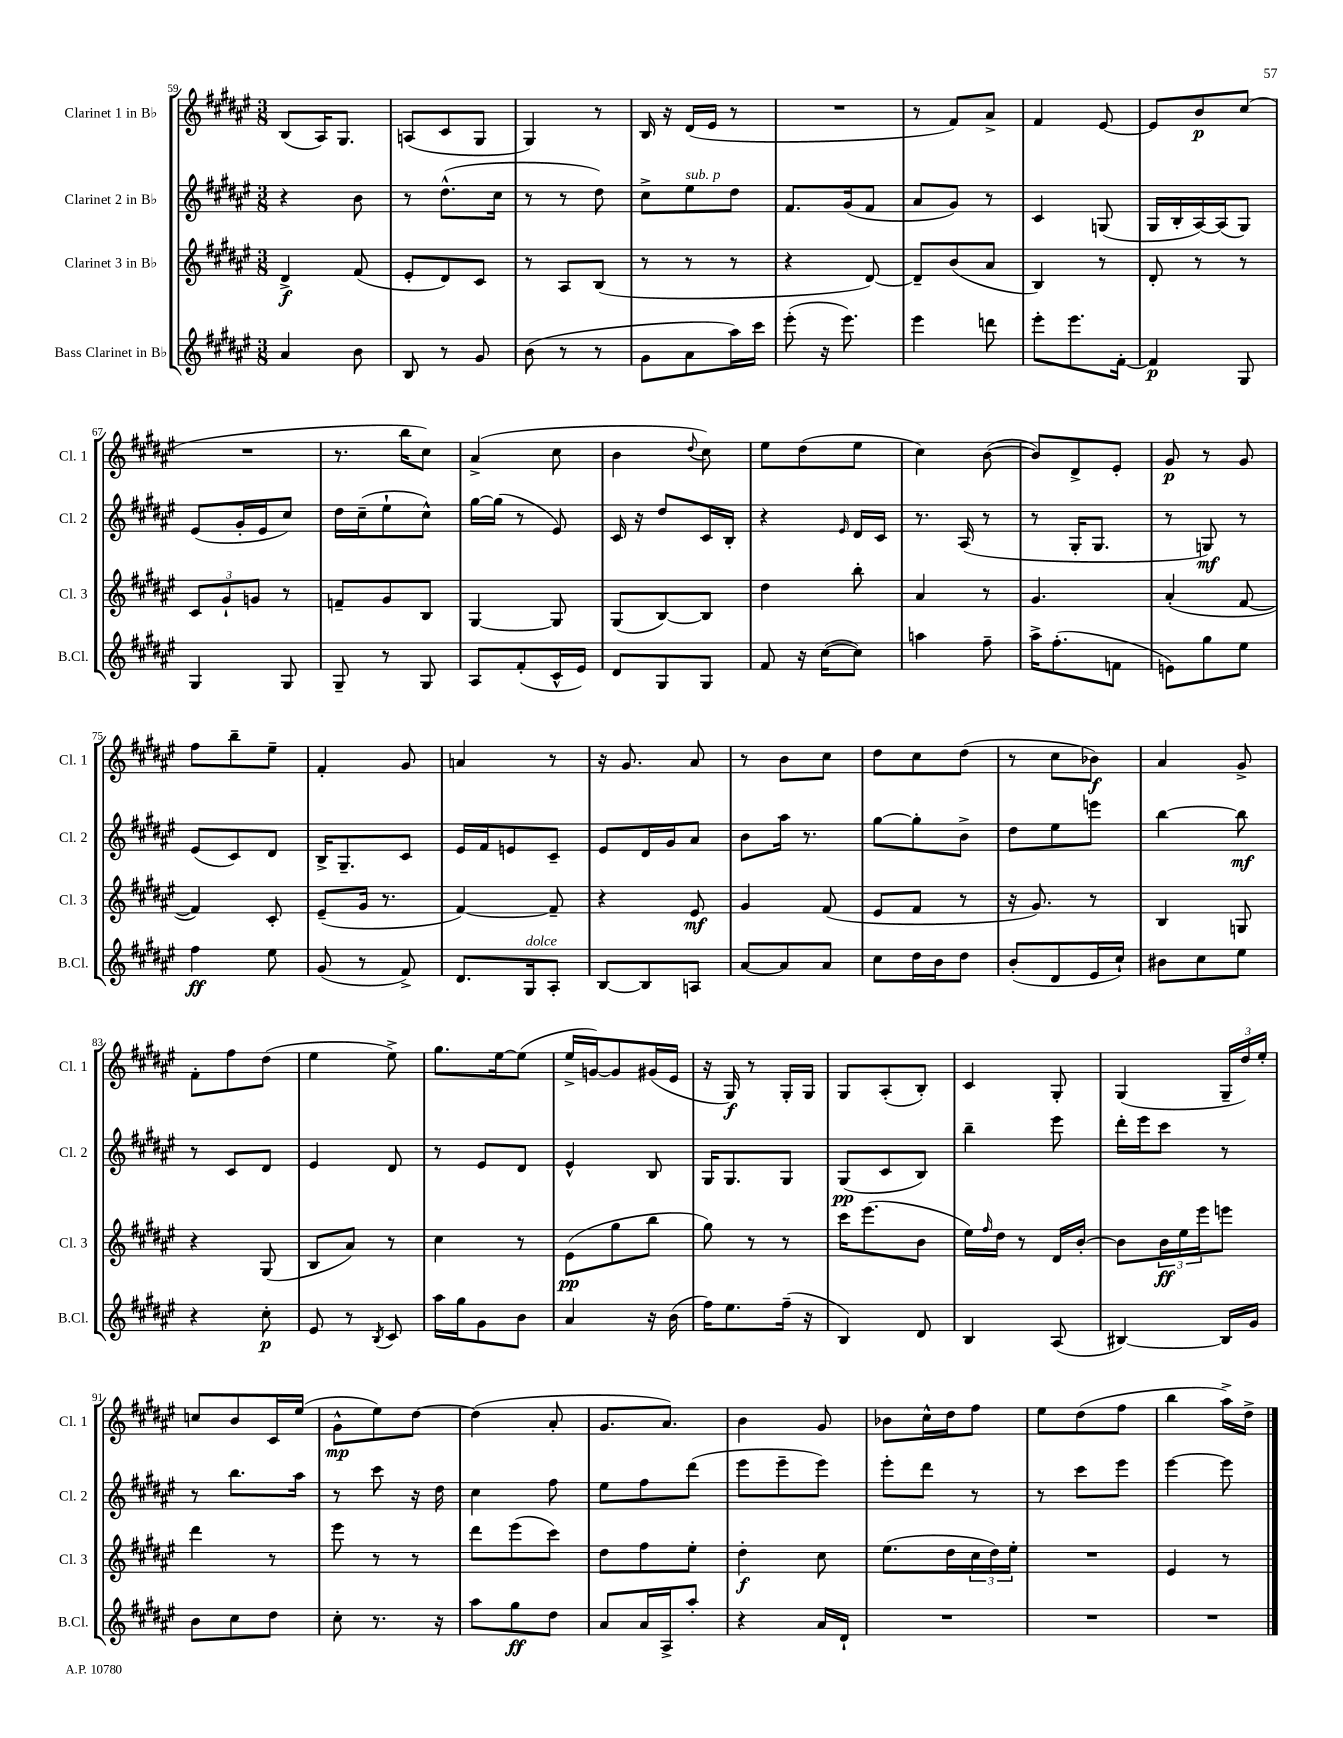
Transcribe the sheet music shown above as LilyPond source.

<<
\new StaffGroup <<
\new Staff = "s0" \with { instrumentName = "Clarinet 1 in Bb" shortInstrumentName = "Cl. 1" } {
    \clef treble \key fis \major \numericTimeSignature \time 3/8
    b8( ais16) gis8. |
    a8( cis'8 gis8 |
    gis4) r8 |
    b16 r16 dis'16( eis'16 r8 |
    R4. |
    r8 fis'8) ais'8-> |
    fis'4 eis'8~ |
    eis'8 b'8\p cis''8( |
    R4. |
    r8. b''16 cis''8) |
    ais'4->( cis''8 |
    b'4 \appoggiatura { dis''8 } cis''8) |
    eis''8 dis''8( eis''8 |
    cis''4) b'8~( |
    b'8) dis'8-> eis'8-. |
    gis'8\p r8 gis'8 |
    fis''8 b''8-- eis''8-- |
    fis'4-. gis'8 |
    a'4 r8 |
    r16 gis'8. ais'8 |
    r8 b'8 cis''8 |
    dis''8 cis''8 dis''8( |
    r8 cis''8 bes'8\f) |
    ais'4 gis'8-> |
    fis'8-. fis''8 dis''8( |
    eis''4 eis''8->) |
    gis''8. eis''16~ eis''8( |
    eis''16-> g'16~) g'8 gis'16( eis'16 |
    r16 gis16\f) r8 gis16-. gis16 |
    gis8 ais8-.( b8-.) |
    cis'4 gis8-. |
    gis4( \tuplet 3/2 { gis16-- dis''16) eis''16-. } |
    c''8 b'8 cis'16 eis''16( |
    gis'8-^\mp eis''8) dis''8~ |
    dis''4( ais'8-. |
    gis'8. ais'8.) |
    b'4 gis'8 |
    bes'8 cis''16-^ dis''16 fis''8 |
    eis''8 dis''8( fis''8 |
    b''4 ais''16->) dis''16-> \bar "|." |
}
\new Staff = "s1" \with { instrumentName = "Clarinet 2 in Bb" shortInstrumentName = "Cl. 2" } {
    \clef treble \key fis \major \numericTimeSignature \time 3/8
    r4 b'8 |
    r8 dis''8.-^( cis''16 |
    r8 r8 dis''8) |
    cis''8-> eis''8^\markup { \italic "sub. p" } dis''8 |
    fis'8. gis'16( fis'8 |
    ais'8 gis'8) r8 |
    cis'4 g8( |
    gis16 b16-. ais16~) ais16( gis8) |
    eis'8( gis'16-. eis'16 cis''8) |
    dis''16 cis''16--( eis''8-! cis''8-^) |
    gis''16~ gis''16( r8 eis'8) |
    cis'16 r16 dis''8 cis'16 b16-. |
    r4 \grace { eis'16 } dis'16 cis'16 |
    r8. ais16( r8 |
    r8 gis16-. gis8. |
    r8 g8\mf) r8 |
    eis'8( cis'8) dis'8 |
    b16-> gis8.-- cis'8 |
    eis'16 fis'16 e'8 cis'8-- |
    eis'8 dis'16 gis'16 ais'8 |
    b'8 ais''16 r8. |
    gis''8~ gis''8-. b'8-> |
    dis''8 eis''8 e'''8 |
    b''4~ b''8\mf |
    r8 cis'8 dis'8 |
    eis'4 dis'8 |
    r8 eis'8 dis'8 |
    eis'4-^ b8 |
    gis16 gis8. gis8 |
    gis8\pp( cis'8 b8) |
    b''4-- eis'''8 |
    dis'''16-. eis'''16 cis'''8 r8 |
    r8 b''8. ais''16 |
    r8 cis'''8 r16 dis''16 |
    cis''4 fis''8 |
    eis''8 fis''8 dis'''8( |
    eis'''8 eis'''8-- eis'''8) |
    eis'''8-. dis'''8 r8 |
    r8 cis'''8 eis'''8 |
    eis'''4~ eis'''8 \bar "|." |
}
\new Staff = "s2" \with { instrumentName = "Clarinet 3 in Bb" shortInstrumentName = "Cl. 3" } {
    \clef treble \key fis \major \numericTimeSignature \time 3/8
    dis'4->\f fis'8( |
    eis'8-. dis'8) cis'8 |
    r8 ais8 b8( |
    r8 r8 r8 |
    r4 dis'8~) |
    dis'8-- b'8( ais'8 |
    b4) r8 |
    dis'8-. r8 r8 |
    \tuplet 3/2 { cis'8 gis'8-! g'8 } r8 |
    f'8-- gis'8 b8 |
    gis4~ gis8 |
    gis8( b8~) b8 |
    dis''4 b''8-. |
    ais'4 r8 |
    gis'4. |
    ais'4-.( fis'8~ |
    fis'4) cis'8-. |
    eis'8--( gis'16 r8. |
    fis'4~) fis'8-- |
    r4 eis'8\mf |
    gis'4 fis'8( |
    eis'8 fis'8 r8 |
    r16 gis'8.) r8 |
    b4 g8 |
    r4 gis8( |
    b8 ais'8) r8 |
    cis''4 r8 |
    eis'8\pp( gis''8 b''8 |
    gis''8) r8 r8 |
    cis'''16 eis'''8.( b'8 |
    eis''16) \grace { fis''16 } dis''16 r8 dis'16 b'16~-. |
    b'8 \tuplet 3/2 { b'16\ff eis''16 eis'''16 } e'''8 |
    dis'''4 r8 |
    eis'''8 r8 r8 |
    dis'''8 eis'''8( cis'''8) |
    dis''8 fis''8 eis''8-. |
    dis''4-.\f cis''8 |
    eis''8.( dis''16 \tuplet 3/2 { cis''16 dis''16) eis''16-. } |
    R4. |
    eis'4 r8 \bar "|." |
}
\new Staff = "s3" \with { instrumentName = "Bass Clarinet in Bb" shortInstrumentName = "B.Cl." } {
    \clef treble \key fis \major \numericTimeSignature \time 3/8
    ais'4 b'8 |
    b8 r8 gis'8 |
    b'8( r8 r8 |
    gis'8 ais'8 ais''16) cis'''16 |
    eis'''8-.( r16 eis'''8.) |
    eis'''4 d'''8 |
    eis'''8-. eis'''8. fis'16~-. |
    fis'4\p gis8 |
    gis4 gis8 |
    gis8-- r8 gis8 |
    ais8 fis'8-.( cis'16-^ eis'16) |
    dis'8 gis8 gis8 |
    fis'8 r16 cis''16~( cis''8) |
    a''4 fis''8-- |
    ais''16-> fis''8.-.( f'8 |
    e'8) gis''8 eis''8 |
    fis''4\ff eis''8 |
    gis'8( r8 fis'8->) |
    dis'8. gis16^\markup { \italic "dolce" } ais8-. |
    b8~ b8 a8 |
    ais'8~ ais'8 ais'8 |
    cis''8 dis''16 b'16 dis''8 |
    b'8-.( dis'8 eis'16 cis''16-!) |
    bis'8 cis''8 eis''8 |
    r4 cis''8-.\p |
    eis'8 r8 \acciaccatura { b8 } cis'8 |
    ais''16 gis''16 gis'8 b'8 |
    ais'4 r16 b'16( |
    fis''16) eis''8. fis''16--( r16 |
    b4) dis'8 |
    b4 ais8( |
    bis4~) bis16 gis'16 |
    b'8 cis''8 dis''8 |
    cis''8-. r8. r16 |
    ais''8 gis''8\ff dis''8 |
    ais'8 ais'16 ais16-> ais''8-. |
    r4 ais'16 dis'16-! |
    R4. |
    R4. |
    R4. \bar "|." |
}
>>
>>
\layout { \context { \Score currentBarNumber = #59 } }
